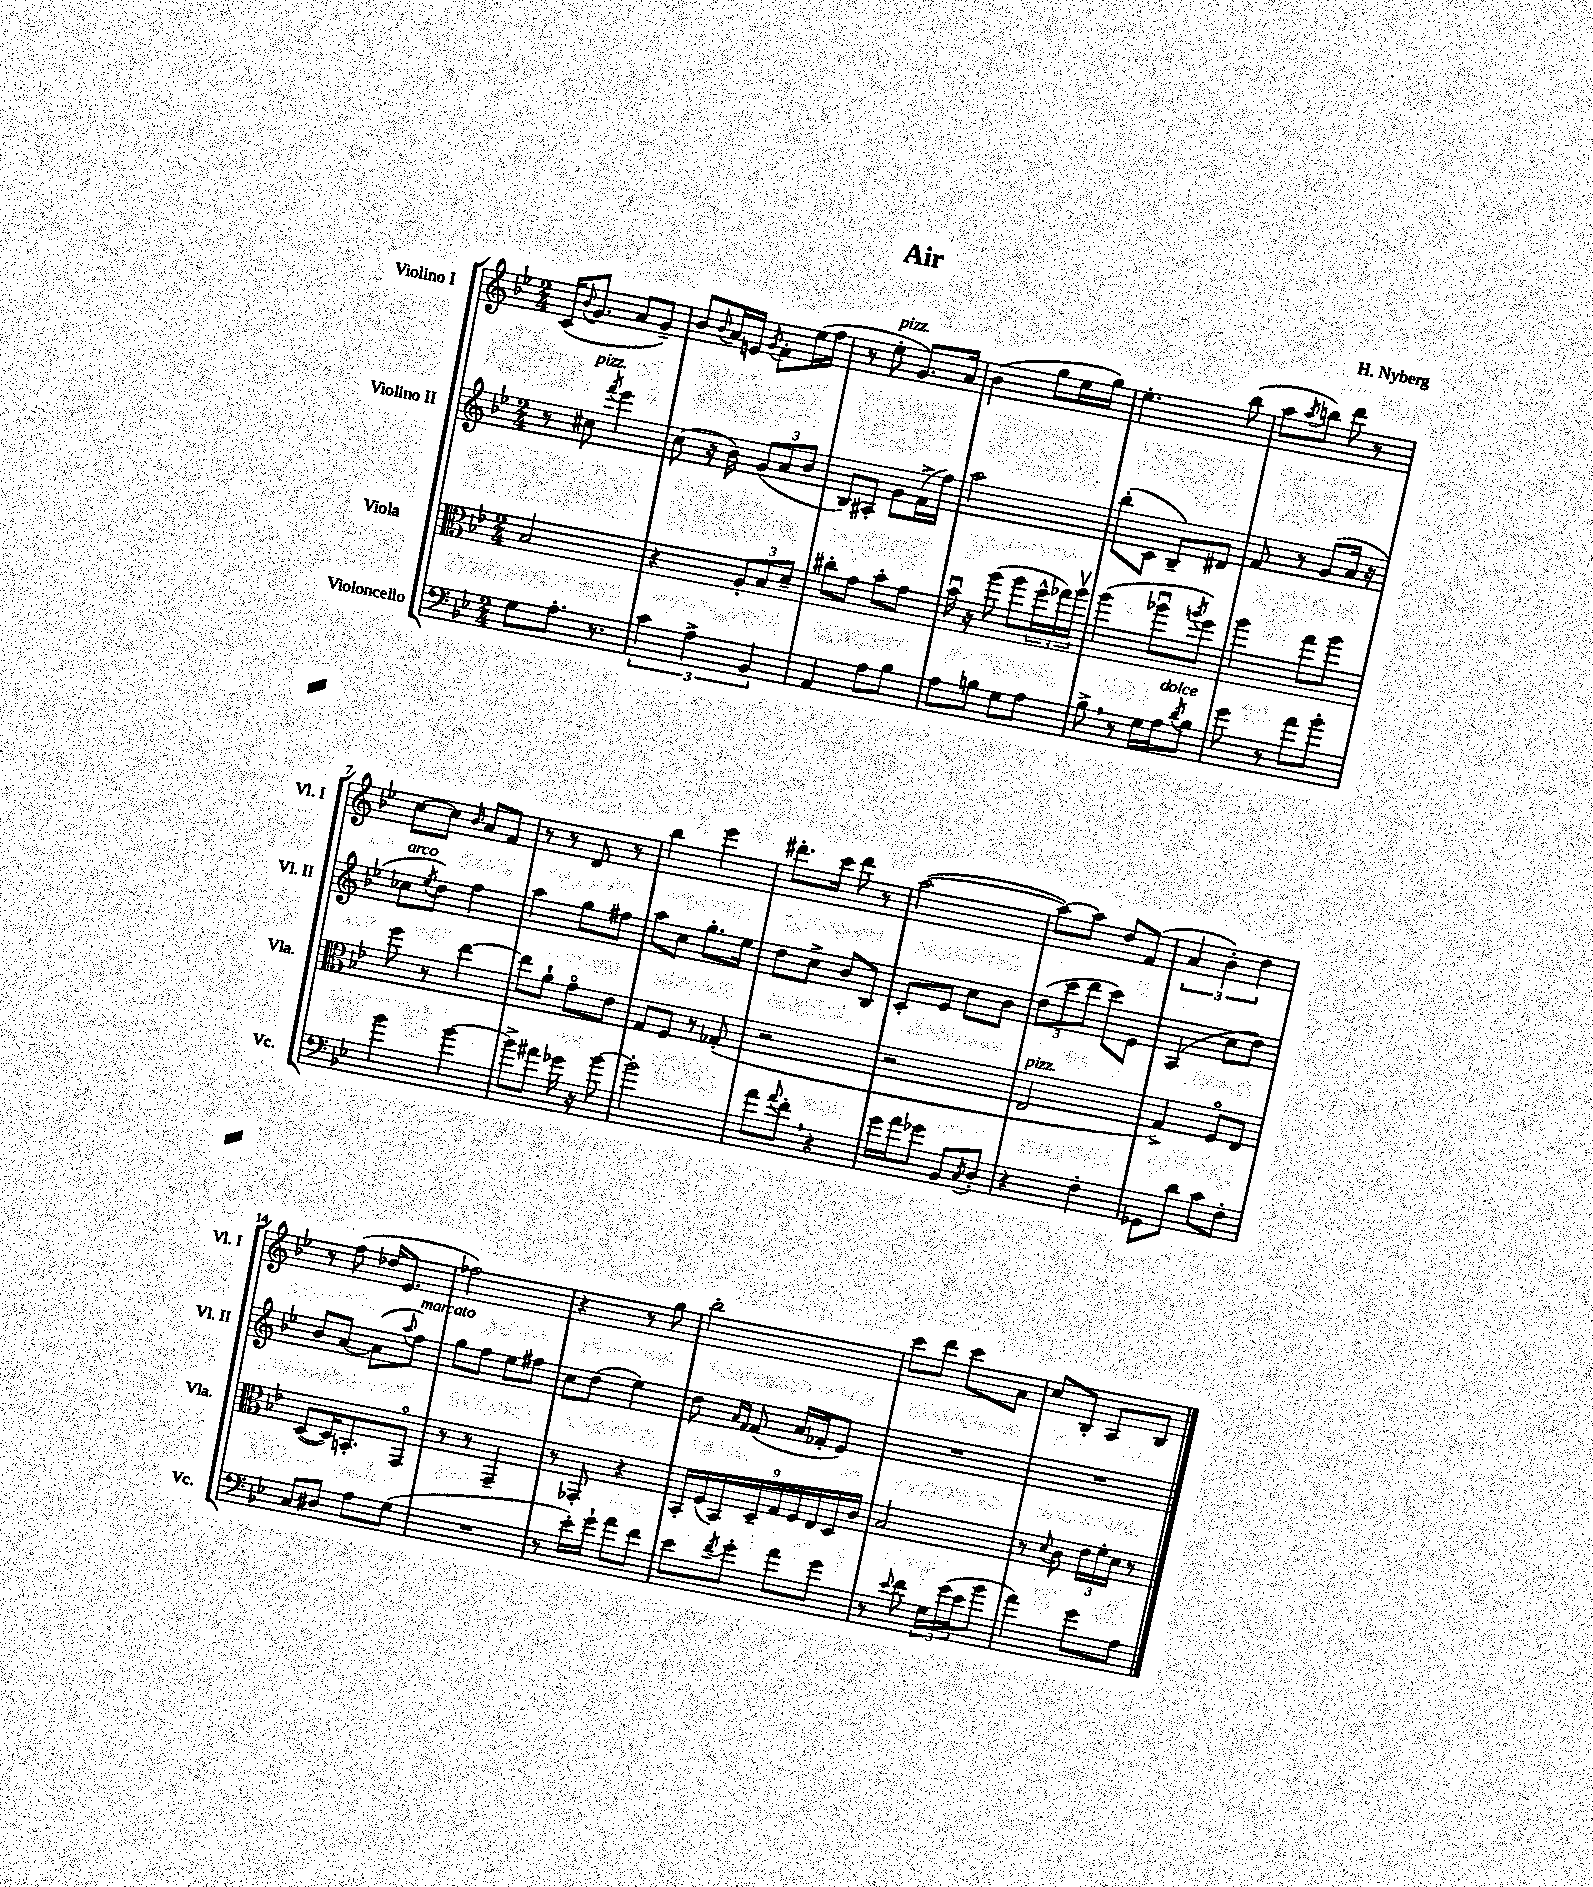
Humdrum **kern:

**kern	**kern	**kern	**kern
*staff4	*staff3	*staff2	*staff1
*clefF4	*clefC3	*clefG2	*clefG2
*k[b-e-]	*k[b-e-]	*k[b-e-]	*k[b-e-]
*M2/4	*M2/4	*M2/4	*M2/4
8G	2B-	8r	(16c
.	.	.	8qqb-
.	.	.	8.g
8.A'	.	8cc#	.
.	.	8qfff	.
.	.	4eee-	8a
8.r	.	.	.
.	.	.	8g~)
=	=	=	=
6c	4r	(8cc	8b-
.	.	.	8qqb-
.	.	16r	16a
6A^	.	.	.
.	.	16b-)	16e
.	.	.	8qg
.	12A'	(12g	8f'
6BB-	12B-	12a	.
.	.	.	(16ee-
.	12d~	12b-	.
.	.	.	16ff
=	=	=	=
4AA	8cc#'	8B-)	8r
.	8g	8A#'	8ee-'
8A	8b-'	8g	8.g)
8B-	8g	(16f^	.
.	.	16ff)	16a
=	=	=	=
8A	16b-u	2aa	(4b-
.	16r	.	.
8B	(8aa	.	.
8G	8aa	.	8gg
8A	24ff^^	.	16ee-
.	24gg-)	.	.
.	.	.	16gg)
.	24aav	.	.
=	=	=	=
8B-^	(4aa	(8bb-'	4.ee-'
8r	.	8c	.
16G	8aa-u	8B-~)	.
16A	.	.	.
8qd	8qaa	.	.
8B-	8ff)	8d#	(8bb-
=	=	=	=
8g	4aa	8f	8aa
.	.	.	8qaa
8r	.	8r	8bb)
8a	8gg	(8g	8ddd
8b-'	8aa	16a	8r
.	.	16r	.
=	=	=	=
4b-	8ff	8cc-	[8cc
.	.	8qee-	.
.	8r	8dd)	8cc]
.	.	.	16qqb-
[4b-	[4ee-	4ff	8a
.	.	.	8f
=	=	=	=
8b-^]	8ee-]	4aa	8r
8a#	8a`	.	8r
16g-	8go	8gg	8d
16r	.	.	.
[8b-	8e-	8ff#	8r
=	=	=	=
2b-']	8G	8aa	4bb-
.	8F	8cc	.
.	8r	8.gg'	4eee-
.	(8G-'	.	.
.	.	16ee-	.
=	=	=	=
8a	2r	8dd	8.ddd#'
8qqa	.	.	.
8f'	.	8cc^	.
.	.	.	16ccc
4r	.	8b-	8ddd#
.	.	8B-	8r
=	=	=	=
16g	2r	8c'	([2aa
16a	.	.	.
8g-	.	8e-	.
8BB-	.	8cc	.
8qC	.	.	.
8D'	.	8b-	.
=	=	=	=
4r	2E-	(12dd	8aa_)
.	.	12ccc	.
.	.	.	8aa]
.	.	12ddd	.
4F'	.	8ccc)	8dd
.	.	8e-	(8f
=	=	=	=
8GG-	4G^)	(4A	6a
8d	.	.	.
.	.	.	6b-')
8c	8Fo	8cc	.
.	.	.	6dd
8F'	8E-	8dd)	.
=	=	=	=
8C	([8D	8b-	8r
8D#	16D])	[8a	(8ff
.	8.BB'	.	.
8A	.	(8a]	16dd-
.	.	.	8.e-
.	.	8qqaa	.
(8G	8GGo	8ff)	.
=	=	=	=
2r	8r	8gg	2ff-)
.	8r	8ff	.
.	4GG~	8ee-	.
.	.	8ff#	.
=	=	=	=
8r	8r	8cc	4r
16e-')	8GG-'	(8dd	.
16g`	.	.	.
8a	4r	4ee-)	8r
8f	.	.	8gg
=	=	=	=
8e-	18BB-'	8dd	2bb-'
.	(18F	.	.
.	18BB-)	.	.
.	.	16qqa	.
8qf	.	16qqf	.
8g'	.	(8f	.
.	18D~	.	.
.	18G	.	.
8a	.	16a	.
.	18F	.	.
.	.	16f-'	.
.	18E-	.	.
8g	.	8e-)	.
.	18D	.	.
.	18c	.	.
=	=	=	=
8r	2B-	2r	8ccc
8qqe-	.	.	.
8f	.	.	8ddd
24G	.	.	8ccc
(24g	.	.	.
24e-	.	.	.
8b-	.	.	8a
=	=	=	=
4a)	8r	2r	8cc
.	8qqd	.	.
.	8c	.	8B-'
8g	24e-	.	8A
.	24f'	.	.
.	24d	.	.
8A	8r	.	8B-
==	==	==	==
*-	*-	*-	*-
